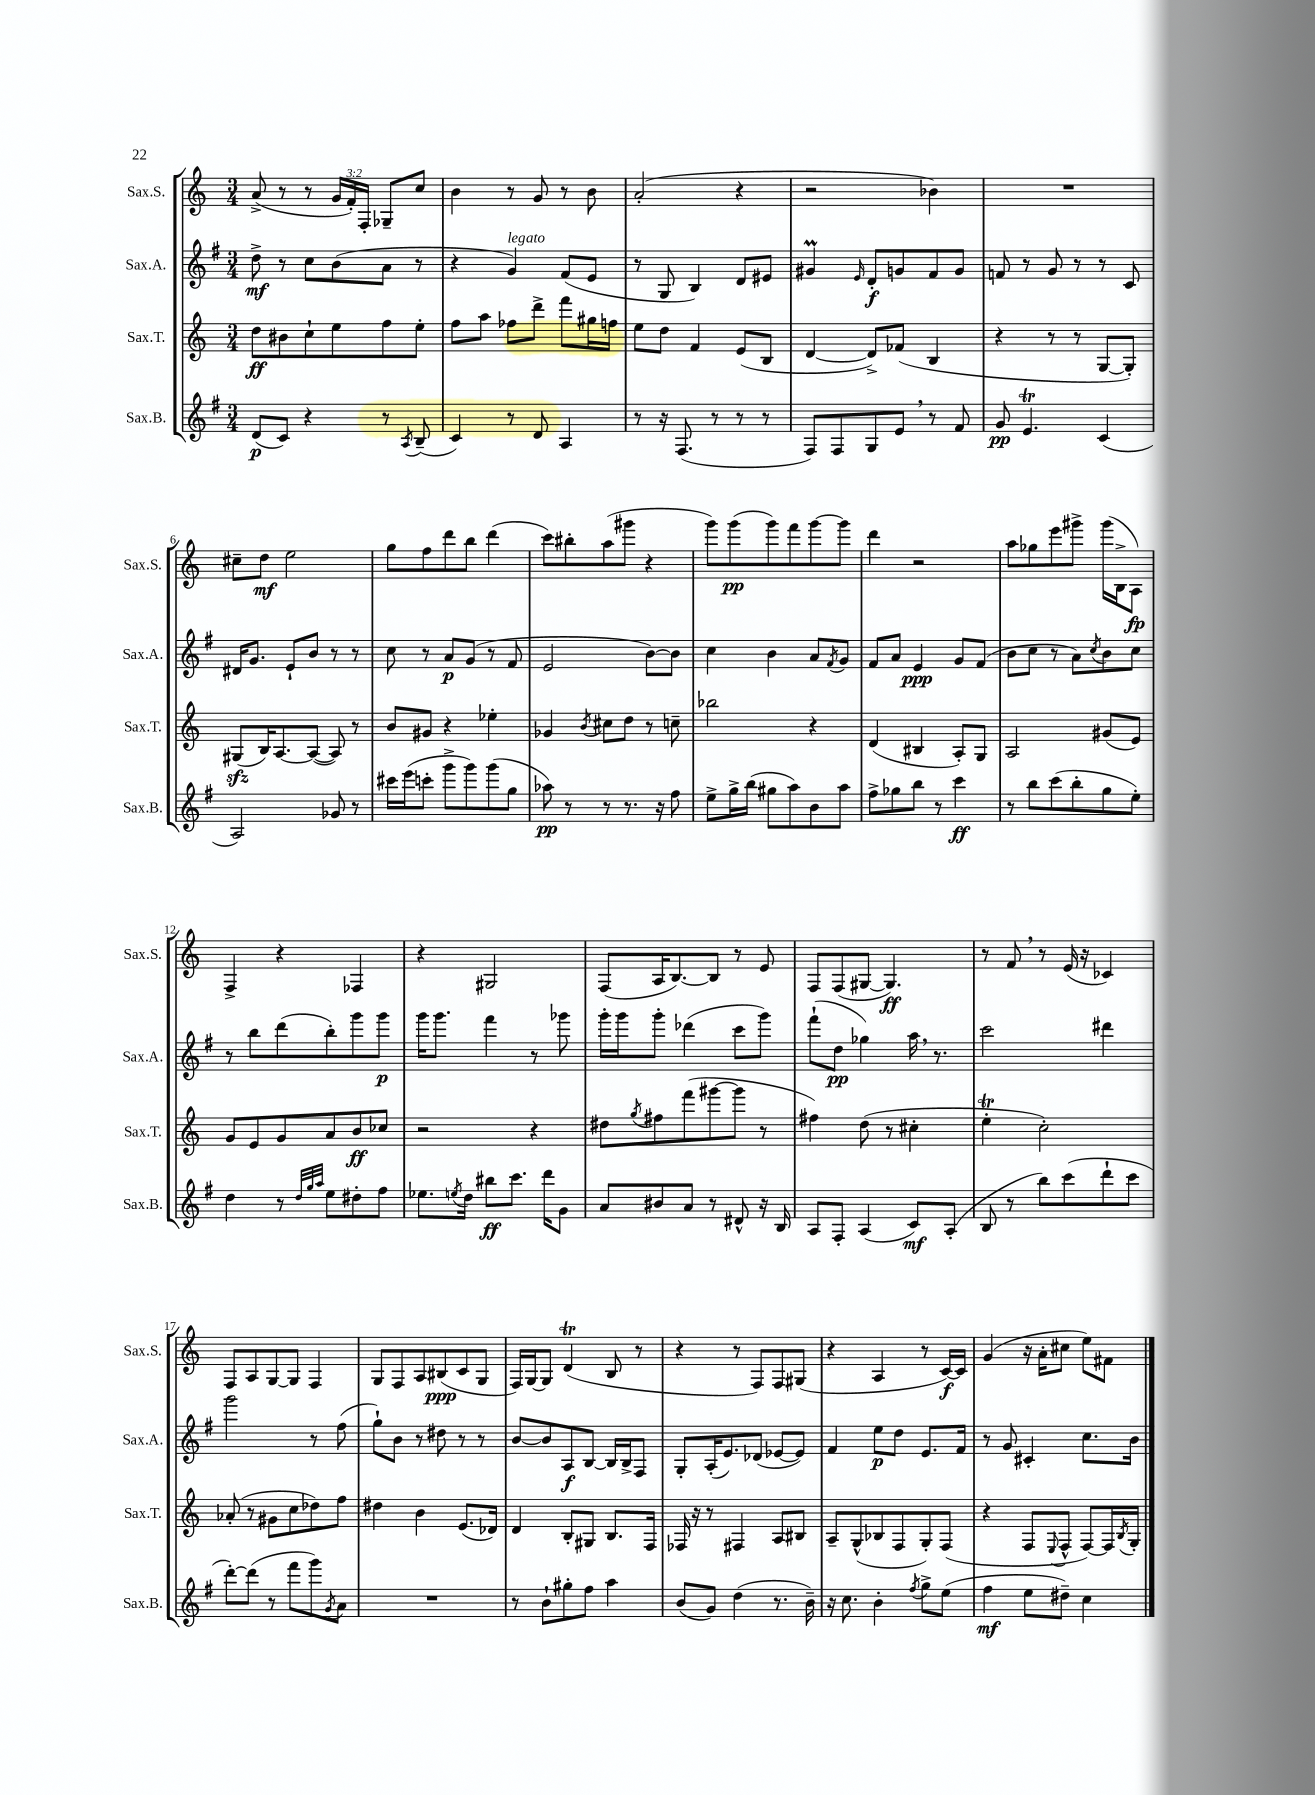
<<
\new StaffGroup <<
\new Staff = "s0" \with { instrumentName = "Sax.S." shortInstrumentName = "Sax.S." } {
    \clef treble \key c \major \numericTimeSignature \time 3/4 \override Staff.TupletNumber.text = #tuplet-number::calc-fraction-text
    a'8->( r8 r8 \tuplet 3/2 { g'16 f'16-.) f16-. } ges8-- c''8 |
    b'4 r8 g'8 r8 b'8 |
    a'2-.( r4 |
    r2 bes'4) |
    R2. |
    cis''8-- d''8\mf e''2 |
    g''8 f''8 d'''8 b''8 d'''4( |
    c'''8) bis''8-. a''8( gis'''8 r4 |
    g'''8) g'''8\pp( g'''8) f'''8 g'''8~ g'''8 |
    d'''4 r2 |
    a''8 ges''8 e'''8 gis'''8-> gis'''16( b16-> a8\fp) |
    f4-> r4 fes4 |
    r4 gis2 |
    f8( a16 b8.~) b8 r8 e'8 |
    f8 f8( gis8~ gis4.\ff) |
    r8 f'8 \breathe r8 e'16( r16 ces'4) |
    f8 a8 g8~ g8 f4 |
    g8 f8 a8 bis8\ppp( c'8 g8 |
    f16) g16~ g8 d'4\trill( b8 r8 |
    r4 r8 f8) f8 gis8( |
    r4 a4 r8 c'16~\f) c'16 |
    g'4( r16 a'16-. cis''8 e''8) fis'8 \bar "|." |
}
\new Staff = "s1" \with { instrumentName = "Sax.A." shortInstrumentName = "Sax.A." } {
    \clef treble \key g \major \numericTimeSignature \time 3/4
    d''8->\mf r8 c''8 b'8( a'8 r8 |
    r4 g'4^\markup { \italic "legato" }) fis'8( e'8 |
    r8 g8 b4) d'8 eis'8 |
    gis'4\prall \grace { e'16 } d'8-.\f g'8 fis'8 g'8 |
    f'8 r8 g'8 r8 r8 c'8 |
    dis'16 g'8. e'8-! b'8 r8 r8 |
    c''8 r8 a'8\p g'8( r8 fis'8 |
    e'2 b'8~) b'8 |
    c''4 b'4 a'8 \acciaccatura { fis'8 } g'8 |
    fis'8 a'8 e'4\ppp g'8 fis'8( |
    b'8 c''8 r8 a'8) \acciaccatura { c''8 } b'8 c''8 |
    r8 b''8 d'''8( b''8-.) g'''8 g'''8\p |
    g'''16 g'''8. fis'''4 r8 ges'''8 |
    g'''16-. g'''16 g'''8-. des'''4( c'''8 g'''8) |
    fis'''8-!( d''8\pp ges''4) a''16 \breathe r8. |
    c'''2 dis'''4 |
    g'''2 r8 fis''8( |
    g''8-!) b'8 r8 dis''8 r8 r8 |
    b'8~ b'8 a8\f b8~ b16 b16-> fis8 |
    g8-. a16-.( e'8.) des'8( ees'8~ ees'8) |
    fis'4 e''8\p d''8 e'8. fis'16 |
    r8 g'8 cis'4-. c''8. b'16 \bar "|." |
}
\new Staff = "s2" \with { instrumentName = "Sax.T." shortInstrumentName = "Sax.T." } {
    \clef treble \key c \major \numericTimeSignature \time 3/4
    d''8\ff bis'8 c''8-! e''8 f''8 e''8-. |
    f''8 a''8 fes''8 d'''8-> f'''8 gis''16 f''16 |
    e''8 d''8 f'4 e'8( b8 |
    d'4~ d'8->) fes'8( b4 |
    r4 r8 r8 g8~ g8-.) |
    gis8\sfz( b16) a8.~ a8~( a8) r8 |
    b'8 gis'8 r4 ees''4-. |
    ges'4 \acciaccatura { b'8 } cis''8 d''8 r8 c''8-- |
    bes''2 r4 |
    d'4( bis4 a8-.) g8 |
    a2 gis'8( e'8) |
    g'8 e'8 g'8 a'8 b'8\ff ces''8 |
    r2 r4 |
    dis''8 \acciaccatura { g''8 } fis''8 f'''8( gis'''8~ gis'''8 r8 |
    fis''4) d''8( r8 cis''4-. |
    e''4-.\trill c''2-.) |
    aes'8-.( r8 gis'8 c''8 des''8) f''8 |
    dis''4 b'4 e'8.( des'16) |
    d'4 b8-. gis8 b8. f16 |
    fes16 r16 r8 fis4 a8 bis8 |
    a8-- g8-^( bes8 f8 g8-.) f8( |
    r4 f8 \appoggiatura { e8 } f8-^ f8~) f16 \acciaccatura { b8 } g16-. \bar "|." |
}
\new Staff = "s3" \with { instrumentName = "Sax.B." shortInstrumentName = "Sax.B." } {
    \clef treble \key g \major \numericTimeSignature \time 3/4
    d'8\p( c'8) r4 r8 \acciaccatura { a8 } b8--( |
    c'4) r8 d'8 a4 |
    r8 r16 fis8.( r8 r8 r8 |
    fis8) fis8 g8 e'8 \breathe r8 fis'8 |
    g'8\pp e'4.\trill c'4( |
    a2) ges'8 r8 |
    cis'''16 e'''16( c'''8-. g'''8-> g'''8) g'''8( g''8 |
    aes''8\pp) r8 r8 r8. r16 fis''8 |
    e''8-> g''16-> b''16( gis''8 a''8) b'8 a''8 |
    fis''8-> ges''8 b''8 r8 c'''4\ff |
    r8 b''8 c'''8( b''8-. g''8 e''8-.) |
    d''4 r8 \grace { d''32 g''32 a''32 } e''8 dis''8-. fis''8 |
    ees''8. \acciaccatura { e''8 } d''16 bis''8\ff c'''8. d'''16 g'8 |
    a'8 bis'8 a'8 r8 dis'8-^ r16 b16 |
    a8 fis8-. a4( c'8\mf) a8-.( |
    b8 r8 b''8) c'''8( d'''8-! c'''8 |
    d'''8~-.) d'''8( r8 fis'''8 g'''8) \acciaccatura { g'8 } a'8 |
    R2. |
    r8 b'8-! gis''8-. fis''8 a''4 |
    b'8( g'8) d''4( r8. b'16--) |
    r16 c''8. b'4-. \acciaccatura { fis''8 } g''8-> e''8( |
    fis''4\mf e''8 dis''8--) c''4 \bar "|." |
}
>>
>>
